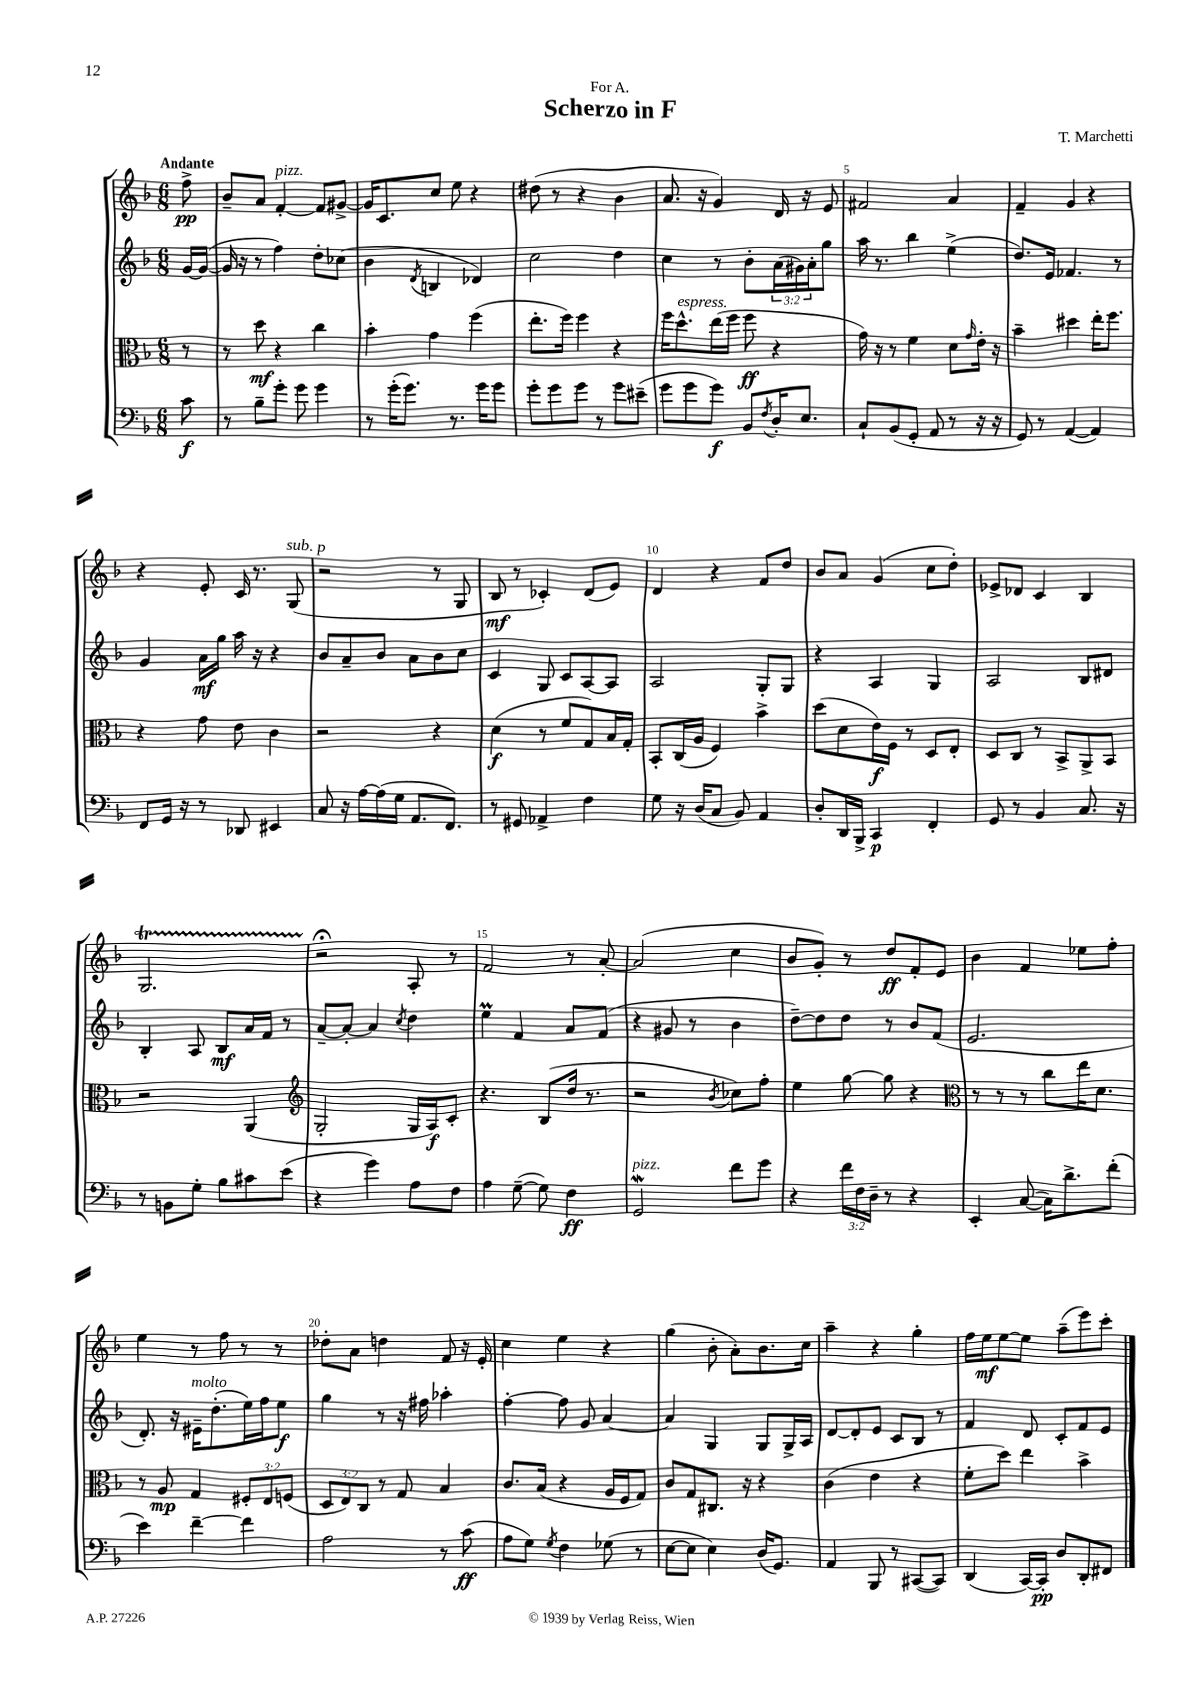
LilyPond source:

\header { title = "Scherzo in F" composer = "T. Marchetti" dedication = "For A." }
<<
\new StaffGroup <<
\new Staff = "s0" {
    \clef treble \key f \major \numericTimeSignature \time 6/8 \partial 8 \tempo "Andante"
    f''8->\pp |
    bes'8-- a'8 f'4~-.^\markup { \italic "pizz." } f'8 gis'8~-> |
    gis'16 c'8. c''8 e''8 r4 |
    dis''8( r8 r4 bes'4 |
    a'8. r16 g'4) d'16 r16 e'8 |
    fis'2 a'4 |
    f'4-- g'4 r4 |
    r4 e'8-. c'16 r8. g8^\markup { \italic "sub. p" }( |
    r2 r8 g8 |
    bes8\mf r8 ces'4-.) d'8( e'8) |
    d'4 r4 f'8 d''8 |
    bes'8 a'8 g'4( c''8 d''8-.) |
    ees'8-> des'8 c'4 bes4 |
    g2.\startTrillSpan |
    r2\fermata\stopTrillSpan a8-. r8 |
    f'2 r8 a'8~-. |
    a'2( c''4 |
    bes'8 g'8-.) r8 d''8\ff f'8-. e'8 |
    bes'4 f'4 ees''8 f''8-. |
    e''4 r8 f''8 r8 r8 |
    des''8-. a'8 d''4 f'8 r16 e'16-. |
    c''4 e''4 r4 |
    g''4( bes'8-. a'8-.) bes'8. c''16 |
    a''4-- r4 g''4-. |
    f''16 e''16\mf e''8~ e''8 a''8--( e'''8) c'''8-. \bar "|." |
}
\new Staff = "s1" {
    \clef treble \key f \major \numericTimeSignature \time 6/8 \override Staff.TupletNumber.text = #tuplet-number::calc-fraction-text \partial 8
    g'16~ g'16~( |
    g'16 r16 r8 f''4) d''8-. ces''8( |
    bes'4 \acciaccatura { d'8 } b4 des'4) |
    c''2 d''4 |
    c''4 r8 bes'8-. \tuplet 3/2 { a'16( gis'16) a'16-. } g''8 |
    a''16 r8. bes''4 e''4->( |
    d''8.) e'16 fes'4. r8 |
    g'4 a'16\mf g''16 a''16 r16 r4 |
    bes'8 a'8-- bes'8 a'8 bes'8 c''8 |
    c'4 g8 c'8 a8~ a8 |
    a2 g8-. g8 |
    r4 a4 g4 |
    a2 bes8 dis'8 |
    bes4-. a8 bes8\mf a'16 f'16 r8 |
    a'8~-- a'8~-. a'4 \acciaccatura { c''8 } d''4 |
    e''4\prall f'4 a'8 f'8( |
    r4 gis'8 r8 bes'4 |
    d''8~--) d''8 d''8 r8 bes'8 f'8( |
    e'2. |
    d'8.-.) r16 eis'16--^\markup { \italic "molto" } d''8.-.( e''16) f''16 e''8\f |
    g''4 r8 r16 fis''16 aes''4-. |
    f''4~-. f''8 g'8 a'4~ |
    a'4 g4 g8 g16-> a16 |
    d'8~ d'8-. e'8 c'8 bes8 r8 |
    f'4 d'8 c'8-. f'8 e'8 \bar "|." |
}
\new Staff = "s2" {
    \clef alto \key f \major \numericTimeSignature \time 6/8 \override Staff.TupletNumber.text = #tuplet-number::calc-fraction-text \partial 8
    r8 |
    r8 d''8\mf r4 c''4 |
    bes'4-. g'4 f''4( |
    e''8.-. f''16) f''4 r4 |
    f''16 d''8.-^^\markup { \italic "espress." } e''16( f''16 f''8\ff r4 |
    g'16) r16 r8 f'4 d'8 \grace { g'16 } e'16-. r16 |
    bes'4-- dis''4 e''16-. f''8. |
    r4 g'8 e'8 c'4 |
    r2 r4 |
    d'4\f( r8 f'8 g8) bes16 g16-. |
    bes,8-. c16( a16 f4) bes'4-> |
    d''8( d'8 e'16\f) f16 r8 d8 e8-. |
    d8 c8 r8 bes,8-> a,8-> bes,8 |
    r2 a,4( |
    \clef treble g2-. g16 a16\f) c'8-. |
    r4. bes8( d''16 r8. |
    r2 \acciaccatura { bes'8 } ces''8) f''8-. |
    e''4 g''8~ g''8 r4 |
    \clef alto r8 r8 r8 c''8 e''16 d'8. |
    r8 a8\mp g4 \tuplet 3/2 { fis8-. e8 f8( } |
    \tuplet 3/2 { d8 e8) c8 } r8 g8 bes4 |
    c'8. bes16( r4 a16 f16 g8) |
    c'8 g8 cis8. r16 r4 |
    c'4( e'4 r4 |
    f'8-. d''8) e''4 bes'4-> \bar "|." |
}
\new Staff = "s3" {
    \clef bass \key f \major \numericTimeSignature \time 6/8 \override Staff.TupletNumber.text = #tuplet-number::calc-fraction-text \partial 8
    c'8\f |
    r8 bes8-- g'8-. g'8 g'4 |
    r8 g'16-.( g'8.) r8. g'16 g'8 |
    g'8-. g'8 g'8 r8 g'8 eis'8--( |
    g'8 g'8 g'8\f) bes,8 \acciaccatura { f8 } d16-. e8. |
    c8-! bes,8( g,8-. a,8 r8 r16 r16 |
    g,8) r8 a,4~( a,4) |
    f,8 g,16 r16 r8 des,8 eis,4 |
    c8 r16 a16~ a16( g16 a,8. f,8.) |
    r8 gis,8 aes,4-> f4 |
    g8 r16 d16( c8 bes,8) a,4 |
    d8-. d,16 bes,,16-> c,4\p f,4-. |
    g,8 r8 bes,4 c8. r16 |
    r8 b,8 g8-. bes8 cis'8 e'8( |
    r4 g'4) a8 f8 |
    a4 g8~--( g8) f4\ff |
    g,2\mordent^\markup { \italic "pizz." } f'8 g'8 |
    r4 \tuplet 3/2 { f'16 f16 d16-- } r8 r4 |
    e,4-. c8~( c16) d'8.-> f'8-.( |
    e'4) f'4~-- f'4 |
    a2 r8 c'8\ff( |
    a8 g8) \acciaccatura { g8 } f4 ges8( r8 |
    e8~ e8 e4) d16( g,8.) |
    a,4 bes,,8 r8 cis,8~( cis,8) |
    d,4( c,16~) c,16-.\pp d8 d,8-. fis,8 \bar "|." |
}
>>
>>
\layout { \context { \Score \override BarNumber.break-visibility = ##(#f #t #t) barNumberVisibility = #(every-nth-bar-number-visible 5) } }
